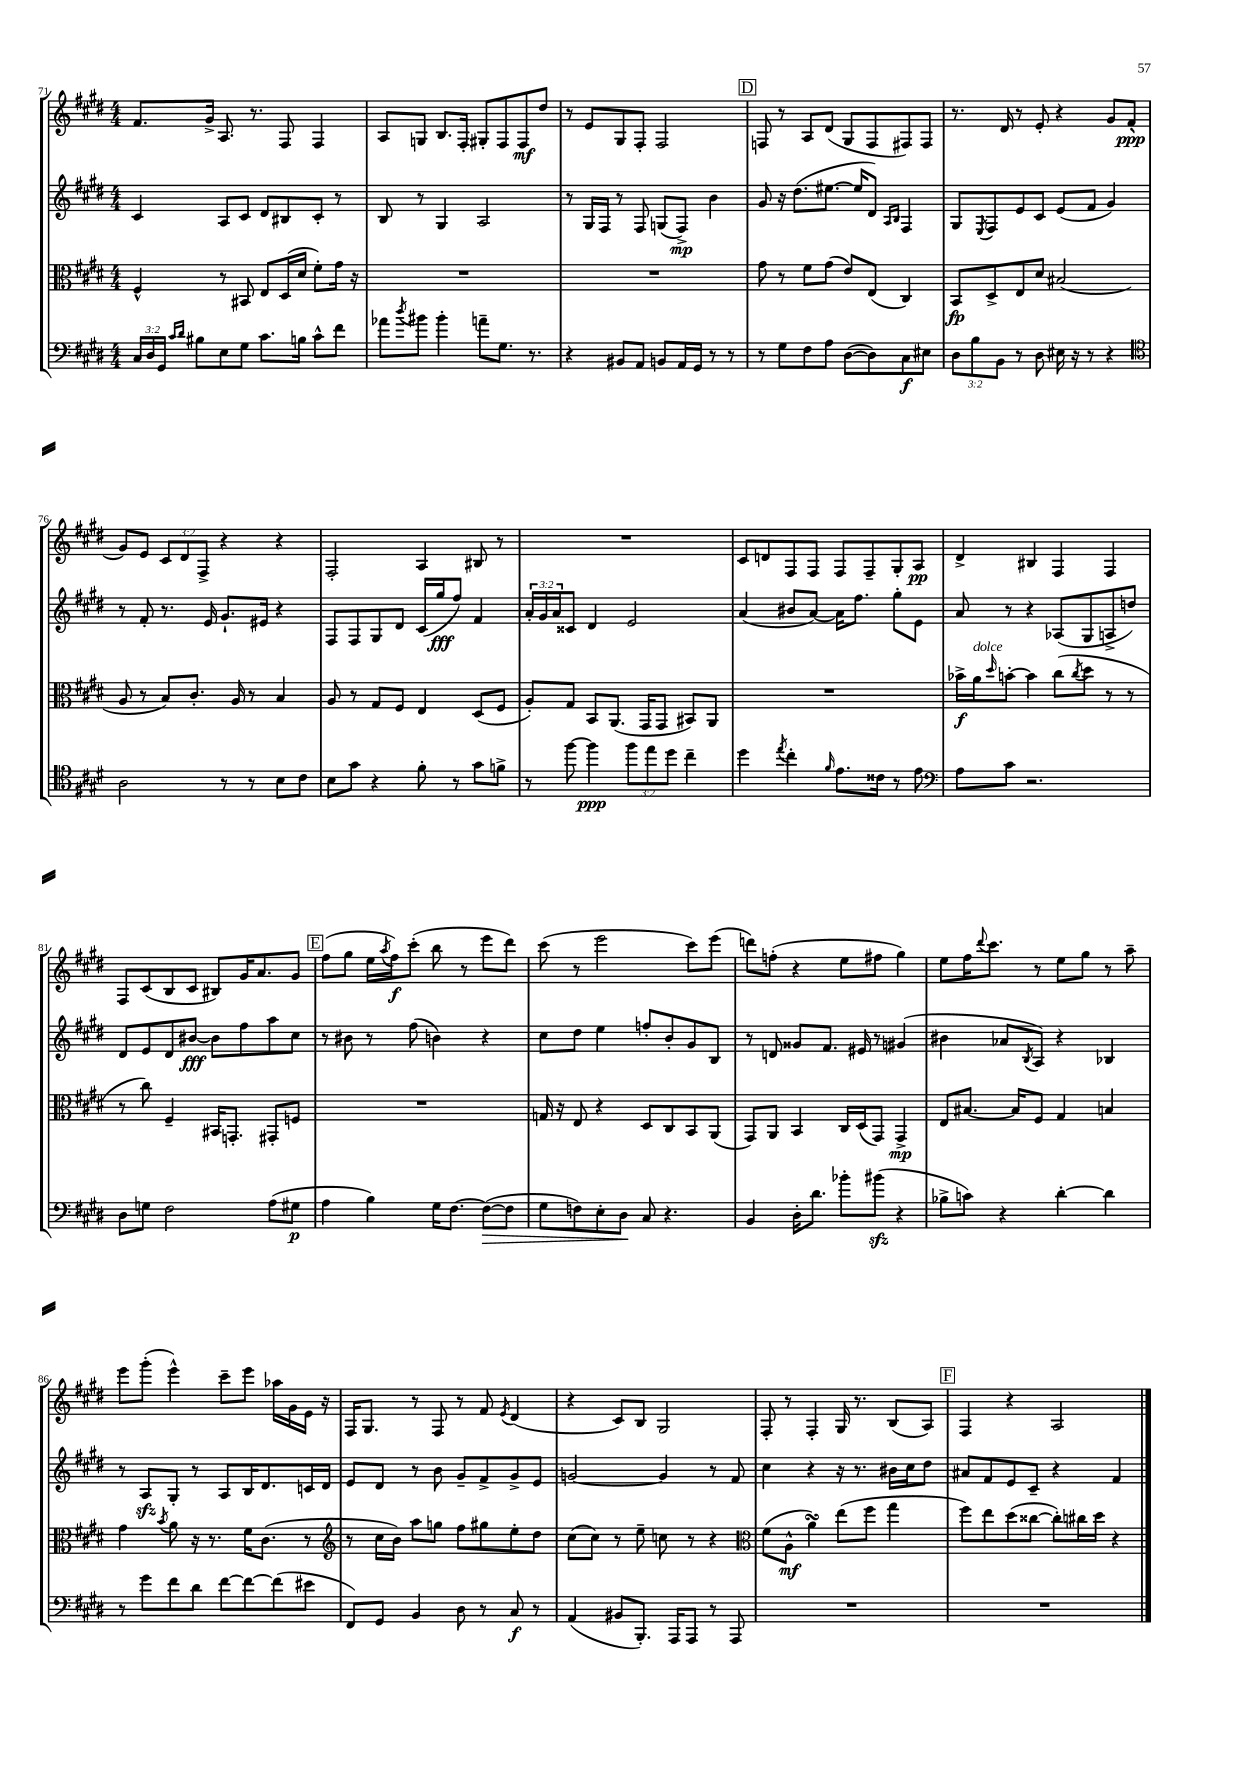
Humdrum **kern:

**kern	**kern	**kern	**kern
*staff4	*staff3	*staff2	*staff1
*clefF4	*clefC3	*clefG2	*clefG2
*k[f#c#g#d#]	*k[f#c#g#d#]	*k[f#c#g#d#]	*k[f#c#g#d#]
*M4/4	*M4/4	*M4/4	*M4/4
24C#/LL	4F#^^/	4c#/	8.f#/L
24D#/	.	.	.
24GG#/JJ	.	.	.
16qqc#/LL	.	.	.
16qqd#/JJ	.	.	.
8B#\L	.	.	.
.	.	.	16g#^/Jk
8E\	8r	8A/L	8.A/
8G#\J	8BB#/	8c#/J	.
.	.	.	8.r
8.c#\L	8E/L	8d#/L	.
.	(16D#/L	8B#/	8F#/
16B\Jk	16d#/JJ	.	.
8c#^^\L	8f#'\L)	8c#'/J	4F#/
8f#\J	16g#\Jk	8r	.
.	16r	.	.
=	=	=	=
8a-\L	1r	8B/	8A/L
8qdd#/	.	.	.
8b#\J	.	8r	8G/J
4b#'\	.	4G#/	8.B/L
.	.	.	16F#'/Jk
8a~\L	.	2A/	8G#'/L
8.G#\J	.	.	8F#/
.	.	.	8F#/
8.r	.	.	.
.	.	.	8dd#/J
=	=	=	=
4r	1r	8r	8r
.	.	16G#/LL	8e/L
.	.	16F#/JJ	.
8BB#/L	.	8r	8G#/
8AA/J	.	8F#/	8F#'/J
8BB/L	.	(8G/L	2F#/
16AA/L	.	8F#^/J)	.
16GG#/JJ	.	.	.
8r	.	4b\	.
8r	.	.	.
=	=	=	=
8r	8g#\	8g#/	8F/
8G#\L	8r	16r	8r
.	.	(8.dd#\L	.
8F#\	8f#\L	.	8A/L
8A\J	(8g#\J	[8.ee#\J	(8d#/J
([8D#\L	8e/L)	.	8G#/L
.	.	16ee#/]LK	.
8D#\])	(8E/J	8d#/J)	8F/
.	.	16qqA/LL	.
.	.	16qqB/JJ	.
8C#\	4C#/)	4F#/	8F#/)
8E#\J	.	.	8F#/J
=	=	=	=
12D#\L	8BB/L	8G#/L	8.r
12B\	.	.	.
.	.	8qE/	.
.	8D#^/	8F#/	.
12BB\J	.	.	.
.	.	.	16d#/
8r	8E/	8e/	8r
8D#\	8d#/J	8c#/J	8e'/
16E#\	(2B#/	(8e/L	4r
16r	.	.	.
8r	.	8f#/J	.
4r	.	4g#/)	8g#/L
.	.	.	(8f#'/J
=	=	=	=
*clefC4	*	*	*
2A\	8A/	8r	8g#/L)
.	8r	8f#'/	8e/J
.	8B/L)	8.r	12c#/L
.	.	.	12d#/
.	8.c#'/J	.	.
.	.	.	12F#^/J
.	.	16e/	.
8r	.	8.g#`/L	4r
.	16A/	.	.
8r	8r	.	.
.	.	16e#/Jk	.
8B\L	4B/	4r	4r
8c#\J	.	.	.
=	=	=	=
8B\L	8A/	8F#/L	2F#'/
8g#\J	8r	8F#/	.
4r	8G#/L	8G#/	.
.	8F#/J	8d#/J	.
8f#'\	4E/	(16c#/LL	4A/
.	.	16gg#/J	.
8r	.	8ff#/J)	.
8g#\L	(8D#/L	4f#/	8B#/
8f^\J	8F#/J	.	8r
=	=	=	=
8r	8A'/L)	24a'/LL	1r
.	.	24g#/	.
.	.	24a/J	.
[8ff#\	8G#/J	8c##/J	.
4ff#\]	8BB/L	4d#/	.
.	(8.AA/J	.	.
12ff#\L	.	2e/	.
.	16GG#/LK	.	.
12ee\	.	.	.
.	8GG#/J	.	.
12dd#\J	.	.	.
4cc#~\	8BB#/L)	.	.
.	8AA/J	.	.
=	=	=	=
4dd#\	1r	(4a/	8c#/L
.	.	.	8d/
8qee/	.	.	.
4cc#'\	.	8b#/L	8F#/
.	.	[8a/J)	8F#/J
16qqf#/	.	.	.
8.e\L	.	16a\]LK	8F#/L
.	.	8.ff#\J	.
.	.	.	8F#~/
16c##\Jk	.	.	.
8r	.	8gg#'\L	8G#'/
8e\	.	8e\J	8A/J
=	=	=	=
*clefF4	*	*	*
8A\L	16b-^\LL	8a/	4d#^/
.	16a\J	.	.
.	16qqdd#/	.	.
8c#\J	[8b'\J	8r	.
2.r	4b\]	4r	4B#/
.	(8cc#\L	(8A-/L	4F#/
.	8qcc#/	.	.
.	8dd#\J	8G#/	.
.	8r	8A^/	4F#/
.	8r	8dd/J)	.
=	=	=	=
8D#\L	8r	8d#/L	8F#/L
8G\J	8cc#\)	8e/	(8c#/
2F#\	4F#~/	8d#/	8B/
.	.	[8b#/J	8c#/J
.	16BB#/LK	8b#\]L	8B#/L)
.	8.GG'/J	.	.
.	.	8ff#\	16g#/K
.	.	.	8.a/
(8A\L	8GG#'/L	8aa\	.
8G#\J	8F/J	8cc#\J	8g#/J
=	=	=	=
4A\	1r	8r	(8ff#\L
.	.	8b#\	8gg#\J
4B\)	.	8r	16ee\LL
.	.	.	8qaa/
.	.	.	16ff#\J)
.	.	(8ff#\	(8ccc#'\J
16G#\LK	.	4b\)	8bb\
[8.F#\J	.	.	.
.	.	.	8r
(8F#\_L	.	4r	8eee\L
8F#\]J	.	.	8ddd#\J)
=	=	=	=
8G#\L	16G/	8cc#\L	(8ccc#\
.	16r	.	.
8F\)	8E/	8dd#\J	8r
8E'\	4r	4ee\	2eee\
8D#\J	.	.	.
8C#/	8D#/L	8ff'/L	.
4.r	8C#/	8b'/	.
.	8BB/	8g#/	8ccc#\L)
.	(8AA/J	8B/J	(8eee\J
=	=	=	=
4BB/	8GG#/L)	8r	8ddd\L)
.	8AA/J	8d/	(8ff'\J
16D#'\LK	4BB/	8g##/L	4r
8.d#\J	.	.	.
.	.	8.f#/J	.
8b-'\L	16C#/LL	.	8ee\L
.	(16D#/J	16e#/	.
(8b#\J	8GG#/J)	8r	8ff#\J
4r	4GG#^/	(4g#/	4gg#\)
=	=	=	=
8B-^\L	8E/L	4b#\	8ee\L
8c\J)	[8.B#/J	.	16ff#\K
.	.	.	8qqddd#/
.	.	.	8.ccc#\J
4r	.	8a-/L	.
.	16B#/]LK	.	.
.	.	8qB/	.
.	8F#/J	8A/J)	8r
[4d#'\	4G#/	4r	8ee\L
.	.	.	8gg#\J
4d#\]	4B/	4B-/	8r
.	.	.	8aa~\
=	=	=	=
8r	4g#\	8r	8eee\L
8g#\L	.	8A/L	(8ggg#'\J
.	8qb/	.	.
8f#\	8a\	8G#'/J	4eee^^\)
8d#\J	16r	8r	.
.	8.r	.	.
[8f#\L	.	8A/L	8ccc#~\L
8f#\_	16f#\LK	16B/K	8eee\J
.	(8.c#\J	8.d#/	.
(8f#\]	.	.	16aa-\LL
.	.	.	16g#\
8e#\J	8r	16c/L	16e\JJ
.	.	16d#/JJ	16r
=	=	=	=
*	*clefG2	*	*
8FF#/L)	8r	8e/L	16F#/LK
.	.	.	8.G#/J
8GG#/J	16cc#\LL	8d#/J	.
.	16b\JJ)	.	.
4BB/	8aa\L	8r	8r
.	8gg\J	8b\	8F#/
8D#\	8ff#\L	8g#~/L	8r
8r	8gg#\	8f#^/	8f#/
.	.	.	8qe/
8C#/	8ee'\	8g#^/	(4d#/
8r	8dd#\J	8e/J	.
=	=	=	=
(4AA/	(8cc#\L	[2g/	4r
.	8cc#\J)	.	.
8BB#/L	8r	.	8c#/L)
8.BBB'/J)	8ee~\	.	8B/J
.	8cc\	4g/]	2G#/
16AAA/LK	.	.	.
8AAA/J	8r	.	.
8r	4r	8r	.
8AAA/	.	8f#/	.
=	=	=	=
*	*clefC3	*	*
1r	(8f#\L	4cc#\	8F#'/
.	8A^^\J	.	8r
.	4a\)	4r	4F#'/
.	(8ee\L	16r	16G#/
.	.	8.r	8.r
.	8ff#\J	.	.
.	4gg#\	16b#\LL	(8B/L
.	.	16cc#\J	.
.	.	8dd#\J	8A/J)
=	=	=	=
1r	8ff#\L)	8a#/L	4F#/
.	8ee\	8f#/	.
.	(8dd#\	8e/	4r
.	[8cc##\J	8c#~/J	.
.	8cc##'\]L)	4r	2A/
.	16cc#\L	.	.
.	16dd#\JJ	.	.
.	4r	4f#/	.
==	==	==	==
*-	*-	*-	*-
